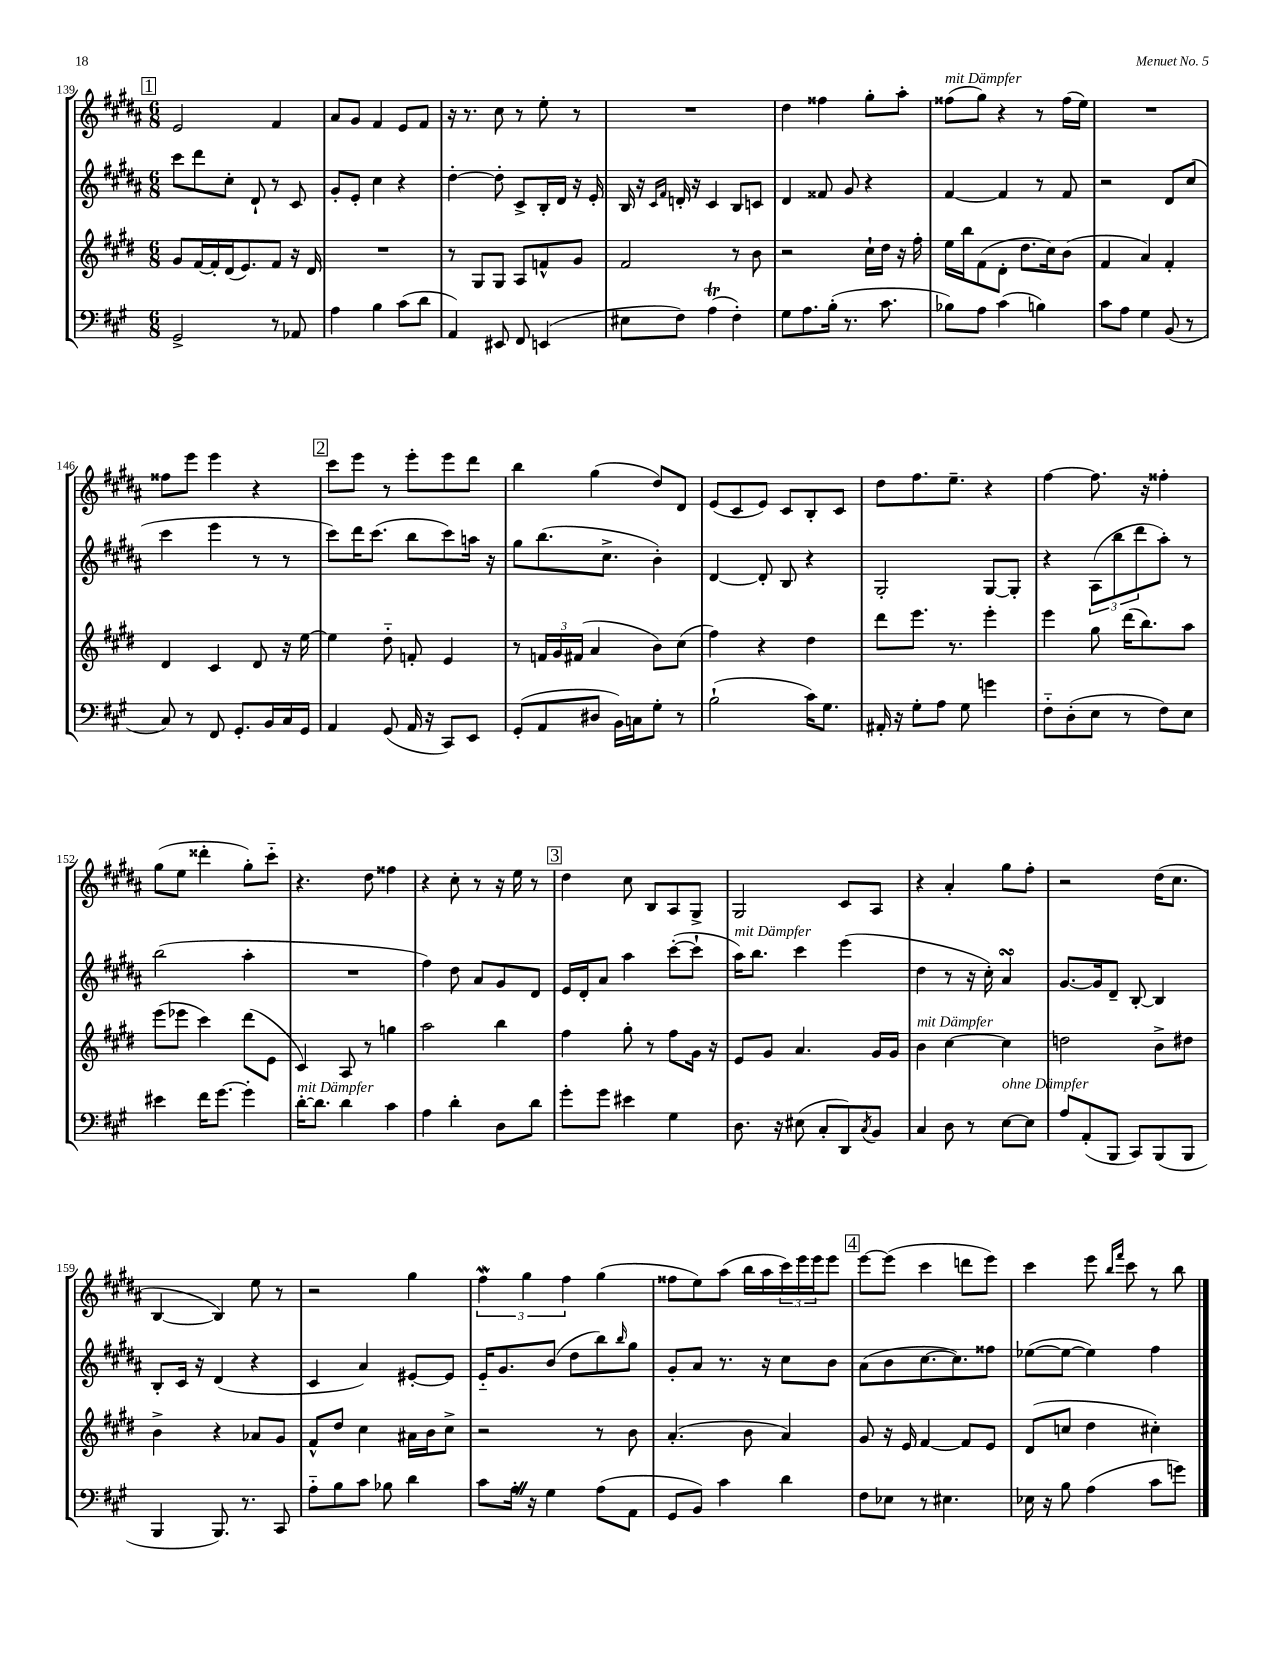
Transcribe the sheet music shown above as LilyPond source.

<<
\new StaffGroup <<
\new Staff = "s0" {
    \clef treble \key b \major \numericTimeSignature \time 6/8
    \mark \markup { \box "1" } e'2 fis'4 |
    ais'8 gis'8 fis'4 e'8 fis'8 |
    r16 r8. cis''8 r8 e''8-. r8 |
    R2. |
    dis''4 fisis''4 gis''8-. ais''8-. |
    fisis''8^\markup { \italic "mit Dämpfer" }( gis''8) r4 r8 fisis''16( e''16) |
    R2. |
    fisis''8 e'''8 e'''4 r4 |
    \mark \markup { \box "2" } cis'''8 e'''8 r8 e'''8-. e'''8 dis'''8 |
    b''4 gis''4( dis''8) dis'8 |
    e'8( cis'8 e'8) cis'8 b8-. cis'8 |
    dis''8 fis''8. e''8.-- r4 |
    fis''4~ fis''8. r16 fisis''4-. |
    gis''8( e''8 disis'''4-. gis''8-.) cis'''8-_ |
    r4. dis''8 fisis''4 |
    r4 cis''8-. r8 r16 e''16 r8 |
    \mark \markup { \box "3" } dis''4 cis''8 b8 ais8 gis8-> |
    gis2 cis'8 ais8 |
    r4 ais'4-. gis''8 fis''8-. |
    r2 dis''16( cis''8. |
    b4~ b4) e''8 r8 |
    r2 gis''4 |
    \tuplet 3/2 { fis''4\mordent gis''4 fis''4 } gis''4( |
    fisis''8 e''8) ais''8( b''16 ais''16 \tuplet 3/2 { cis'''16) e'''16 e'''16 } e'''8 |
    \mark \markup { \box "4" } e'''8~ e'''8( cis'''4 d'''8 e'''8) |
    cis'''4 e'''8 \grace { b''16 fis'''16 } cis'''8 r8 b''8 \bar "|." |
}
\new Staff = "s1" {
    \clef treble \key b \major \numericTimeSignature \time 6/8
    \mark \markup { \box "1" } cis'''8 dis'''8 cis''8-. dis'8-! r8 cis'8 |
    gis'8-. e'8-. cis''4 r4 |
    dis''4~-. dis''8-. cis'8-> b16-. dis'16 r16 e'16-. |
    b16 r16 \grace { cis'16 fis'16 } d'16-. r16 cis'4 b8 c'8 |
    dis'4 fisis'8 gis'8 r4 |
    fis'4~ fis'4 r8 fis'8 |
    r2 dis'8 cis''8( |
    cis'''4 e'''4 r8 r8 |
    \mark \markup { \box "2" } cis'''8) dis'''16 cis'''8.( b''8 cis'''8) a''16 r16 |
    gis''8 b''8.( cis''8.-> b'4-.) |
    dis'4~ dis'8-. b8 r4 |
    gis2-. gis8~ gis8-. |
    r4 \tuplet 3/2 { ais8( b''8 dis'''8 } ais''8-.) r8 |
    b''2( ais''4-. |
    R2. |
    fis''4) dis''8 ais'8 gis'8 dis'8 |
    \mark \markup { \box "3" } e'16 dis'16-. ais'8 ais''4 cis'''8~-.( cis'''8-! |
    ais''16^\markup { \italic "mit Dämpfer" }) b''8. cis'''4 e'''4( |
    dis''4 r8 r16 cis''16-.) ais'4\turn |
    gis'8.~ gis'16 dis'8-- b8~-. b4 |
    b8-. cis'16 r16 dis'4( r4 |
    cis'4 ais'4) eis'8~-. eis'8 |
    e'16-_ gis'8. b'8( dis''8 b''8) \grace { b''16 } gis''8 |
    gis'8-. ais'8 r8. r16 cis''8 b'8 |
    \mark \markup { \box "4" } ais'8( b'8 cis''8.~ cis''8.) fisis''8 |
    ees''8~( ees''8~ ees''4) fis''4 \bar "|." |
}
\new Staff = "s2" {
    \clef treble \key e \major \numericTimeSignature \time 6/8
    \mark \markup { \box "1" } gis'8 fis'16~ fis'16-. dis'16( e'8.) fis'8 r16 dis'16 |
    R2. |
    r8 gis8 gis8 a8 f'8-^ gis'8 |
    fis'2 r8 b'8 |
    r2 cis''16-! dis''16 r16 fis''16-. |
    e''16 b''16 fis'8( dis'8-. dis''8. cis''16) b'8( |
    fis'4 a'4) fis'4-. |
    dis'4 cis'4 dis'8 r16 e''16~ |
    \mark \markup { \box "2" } e''4 dis''8-_ f'8-. e'4 |
    r8 \tuplet 3/2 { f'16 gis'16 fis'16( } a'4 b'8) cis''8( |
    fis''4) r4 dis''4 |
    dis'''8 e'''8. r8. e'''4-. |
    e'''4 gis''8 dis'''16( b''8.) a''8 |
    e'''8( ees'''8 cis'''4) dis'''8( e'8 |
    cis'4) a8 r8 g''4 |
    a''2 b''4 |
    \mark \markup { \box "3" } fis''4 gis''8-. r8 fis''8 gis'16 r16 |
    e'8 gis'8 a'4. gis'16 gis'16 |
    b'4^\markup { \italic "mit Dämpfer" } cis''4~ cis''4 |
    d''2 b'8-> dis''8 |
    b'4-> r4 aes'8 gis'8 |
    fis'8-^ dis''8 cis''4 ais'16 b'16 cis''8-> |
    r2 r8 b'8 |
    a'4.-.( b'8 a'4) |
    \mark \markup { \box "4" } gis'8 r16 e'16 fis'4~ fis'8 e'8 |
    dis'8( c''8 dis''4 cis''4-.) \bar "|." |
}
\new Staff = "s3" {
    \clef bass \key a \major \numericTimeSignature \time 6/8
    \mark \markup { \box "1" } gis,2-> r8 aes,8 |
    a4 b4 cis'8( d'8 |
    a,4) eis,8 fis,8 e,4( |
    eis8 fis8) a4\trill( fis4-.) |
    gis8 a8. b16-.( r8. cis'8. |
    bes8) a8 cis'4( b4) |
    cis'8 a8 gis4 b,8( r8 |
    cis8) r8 fis,8 gis,8.-. b,16 cis16 gis,16 |
    \mark \markup { \box "2" } a,4 gis,8( a,16 r16 cis,8) e,8 |
    gis,8-.( a,8 dis8 b,16) c16 gis8-. r8 |
    b2-!( cis'16) gis8. |
    ais,16-. r16 gis8-. a8 gis8 g'4 |
    fis8-_ d8-.( e8 r8 fis8) e8 |
    eis'4 fis'16 gis'8.~ gis'4-. |
    d'16~-.^\markup { \italic "mit Dämpfer" } d'8. d'4 cis'4 |
    a4 d'4-. d8 d'8 |
    \mark \markup { \box "3" } gis'8-. gis'8 eis'4 gis4 |
    d8. r16 eis8( cis8-. d,8) \acciaccatura { cis8 } b,8 |
    cis4 d8 r8 e8~^\markup { \italic "ohne Dämpfer" } e8 |
    a8 a,8-.( b,,8 cis,8) b,,8( b,,8 |
    b,,4 b,,8.) r8. cis,8 |
    a8-_ b8 cis'8 bes8 d'4 |
    cis'8 a16-. \once \override BreathingSign.text = \markup { \musicglyph "scripts.caesura.straight" } \breathe r16 gis4 a8( a,8 |
    gis,8 b,8) cis'4 d'4 |
    \mark \markup { \box "4" } fis8 ees8 r8 eis4. |
    ees16 r16 b8 a4( cis'8 g'8) \bar "|." |
}
>>
>>
\layout { \context { \Score currentBarNumber = #139 } }
